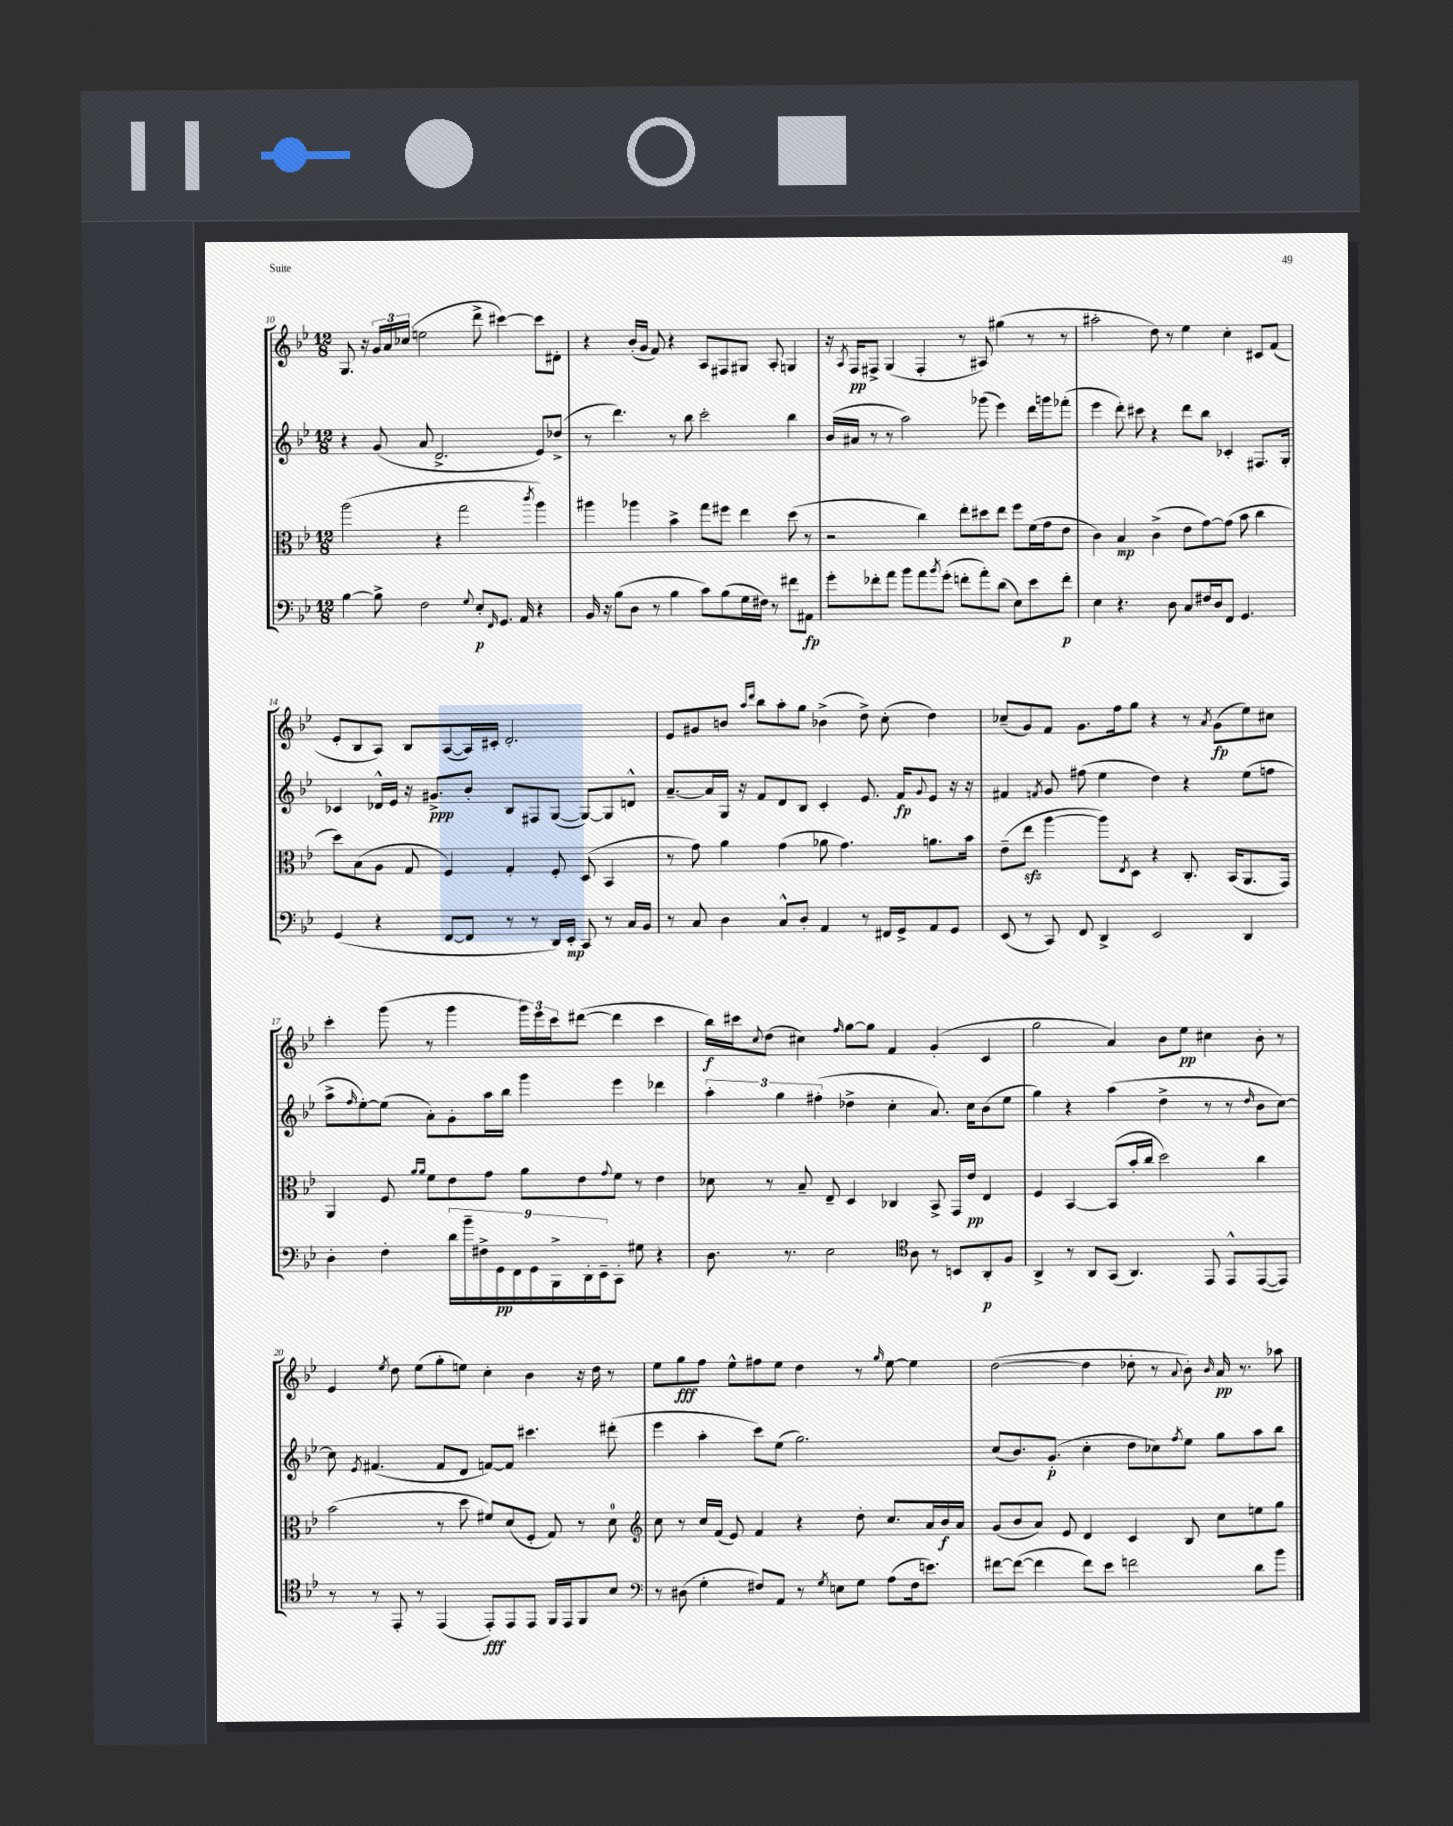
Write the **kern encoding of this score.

**kern	**kern	**kern	**kern
*staff4	*staff3	*staff2	*staff1
*clefF4	*clefC3	*clefG2	*clefG2
*k[b-e-]	*k[b-e-]	*k[b-e-]	*k[b-e-]
*M12/8	*M12/8	*M12/8	*M12/8
[4B-	(2aa	4r	8.G
.	.	.	16r
8B-^]	.	(8g	24g
.	.	.	24a
.	.	.	(24cc-
2F	.	8a	2ee
.	4r	2.d^	.
.	2gg	.	.
8qqG	.	.	.
8E-'	.	.	8ddd^
16qqFF	.	.	.
8.GG	.	.	[4ccc#)
16AA	.	.	.
.	8qccc	.	.
4r	4aa)	8e-)	8ccc#]
.	.	(8dd-^	8d#'
=	=	=	=
16BB-	4aa#	8r	4r
16r	.	.	.
(8B-	.	4.ddd)	.
8D	4aa-	.	(16b-'
.	.	.	16g
8r	.	.	8f)
4B-	4b-^	8r	4r
.	.	8bb-	.
8c)	8gg	2ccc'	8A
(8B-	8ff#	.	8F#
16G	4ee-	.	8G#
16F#)	.	.	.
8r	.	.	8A'
8f#	(8dd	4bb-	4G
8AA#	8r	.	.
=	=	=	=
8g'	2r	(16b-	16r
.	.	.	8qA
.	.	16a#	16F
8f-'	.	8r	8F#^
8a	.	8r	(4G
8b-	.	2aa)	.
8a	4cc)	.	4F#'
8qb-	.	.	.
(8g'	.	.	.
8f'	8ee-'	.	8r
8a')	8dd#	(8ggg-	8A#)
(8d	8ee-	4eee-)	(4gg#
8E-)	8ff	.	.
8e-	(16f	16ddd	8r
.	16g	16ggg	.
8f'	8e-	(8fff-'	8r
=	=	=	=
4E-	4c)	4eee-	2aa#'
4.r	4B-	8ddd')	.
.	.	8ccc#	.
.	(4c^	4r	8dd)
8D	.	.	8r
8C	8e-	8ddd	4ee-
16F#	[8g)	8bb-	.
16D	.	.	.
8FF	(8g]	4c-'	4cc'
4.GG	8b-	.	.
.	4cc	8.F#	8c#
.	.	.	(8f
.	.	16G'	.
=	=	=	=
(4GG	8dd)	4c-	8e-'
.	(8B-	.	8B-
4r	8A	16d-^^	8A)
.	.	16e-	.
.	8G	16r	8B-
.	.	8.g#^	.
[8FF	4F)	.	([8A
8FF]	.	8b-'	16A])
.	.	.	16c#'
8r	4G'	8B-	2.d'
8r	.	8F#	.
16DD)	8F'	([8G	.
16EE-'	.	.	.
8CC	(8D	8G_)	.
8r	4BB-	8G]	.
16C	.	8d^^	.
16BB-	.	.	.
=	=	=	=
8r	8r	[8.a~	8e-
8C	8g)	.	8g#
.	.	16a]	.
4D	4a	16G	8b
.	.	16r	.
.	.	.	16qqaa
.	.	.	16qqddd
.	.	8f	8bb-
8C^^	(4g	8d	8aa'
8D'	.	8B-	8gg
4AA	8a-	4c'	(4b-^
.	4.g)	.	.
8r	.	8.e-	8dd^)
16FF#	.	.	(8cc'
16GG^	.	16f	.
.	.	8qqg	.
8AA	8.a	8e-	4dd)
8GG	.	16r	.
.	16b-	16r	.
=	=	=	=
(8EE-	(8e-~	4f#	(8cc-~
8r	8ee-	.	8g)
.	.	8qf	.
8CC)	[4aa	8g	8f
8FF	.	(8ff#	8.g
4DD^	8aa])	4ee-	.
.	.	.	16ff
.	8qE-	.	.
.	8D	.	8gg
2EE-	4r	4dd)	4r
.	8.C'	4r	8r
.	.	.	8qa
.	.	.	(8g
.	(16BB-	.	.
4DD	8.AA	(8ee-	8ee-)
.	.	8ff	8cc#
.	16GG)	.	.
=	=	=	=
4D'	4AA	8aa^	4ccc'
.	.	16qqff	.
.	.	[8ee-')	.
4F'	8F	(8ee-]	(8ggg
.	16qqa	.	.
.	16qqa	.	.
.	8f	8a')	8r
18d	8e-	8g'	4ggg
18b-~	.	.	.
18F#^	.	.	.
.	8g	16aa	.
18GG	.	.	.
.	.	16bb-	.
18FF	.	.	.
.	8a	4ggg	24ggg)
18GG	.	.	.
.	.	.	24eee-
18BBB-^	.	.	24ccc
.	8e-	.	([8ddd#
18DD'	.	.	.
18EE-~	.	.	.
.	8qqg	.	.
8CC'	8f	4eee-	4ddd#]
8G#	8r	.	.
4r	4e-	4ddd-	4ccc
=	=	=	=
8.D	8d-	6aa'	16bb-)
.	.	.	16ccc#
.	.	.	8qqcc
.	8r	.	(8dd
.	.	6gg	.
8.r	.	.	.
.	8B-~	.	4cc#)
.	.	(6ff#'	.
2E-	8E-~	.	.
.	.	.	16qqff
.	4D	4dd-^	[8gg
.	.	.	8gg]
.	4C-	4cc'	4f
*clefC4	*	*	*
8A	.	.	.
8r	8BB-^	8.a)	(4g'
8BB	16GG	.	.
.	16e-	16cc	.
8AA'	4E-	(8b-	4c
8F	.	8ee-	.
=	=	=	=
4AA^	4F	4gg)	2gg
8r	[4BB-	4r	.
8AA	.	.	.
(8GG	(8BB-]	(4aa	4a)
4.AA)	16b-'	.	.
.	16cc	.	.
.	2dd)	4dd^	8b-
.	.	.	8ee-
8EE-	.	8r	4cc#
8EE-^^	.	8r	.
.	.	16qqdd	.
([8EE-	4cc	8b-	8b-'
8EE-])	.	[8cc)	8r
=	=	=	=
8r	(2b-	8cc]	4e-
.	.	8qe-	.
8r	.	(4.f#	.
.	.	.	8qee-
8EE-'	.	.	8dd
8r	.	.	(8ee-
(4EE-	8r	8f#	8gg'
.	8dd	8d	8ee)
8EE-')	8f#)	[8f)	4cc'
8EE-	(8d	8f]	.
8EE-	8F'	4.ccc#	4b-
16FF	8G)	.	.
16EE-	.	.	.
8FF	8r	.	16r
.	.	.	16dd
8B-	8d	(8ddd#'	8r
=	=	=	=
*clefF4	*clefG2	*	*
8r	8cc	4eee-	8ee-
(8D#	8r	.	8gg
4G'	16cc	4aa'	8ff
.	(16f	.	.
.	8e-)	.	8ee-^^
8F#)	4f	8ccc)	8ff#
8AA	.	(8ee-	8ee-
8r	4r	2.gg)	4dd
8qG	.	.	.
8E	.	.	.
8G	8dd'	.	8r
.	.	.	16qqgg
(8A	8.cc	.	[8ee-
16F#	.	.	4ee-]
8.e)	16a	.	.
.	16b-	.	.
.	16a	.	.
=	=	=	=
[8f#	(8g	(8cc	([2dd
(8f#_	8b-	8.b-)	.
4f#]	8a)	.	.
.	.	(8.g'	.
.	8e-	.	.
8f#)	4d	4cc'	4dd]
8e-	.	.	.
2f	4c	8dd	8dd-'
.	.	8cc-)	8r
.	.	8qff	8qqa
.	8B-	8ee-	8b-')
.	.	.	16qqb-
.	8cc	8gg	16a
.	.	.	8.r
8d	8ee	8aa	.
8b-	8gg	8bb-	8aa-
==	==	==	==
*-	*-	*-	*-
